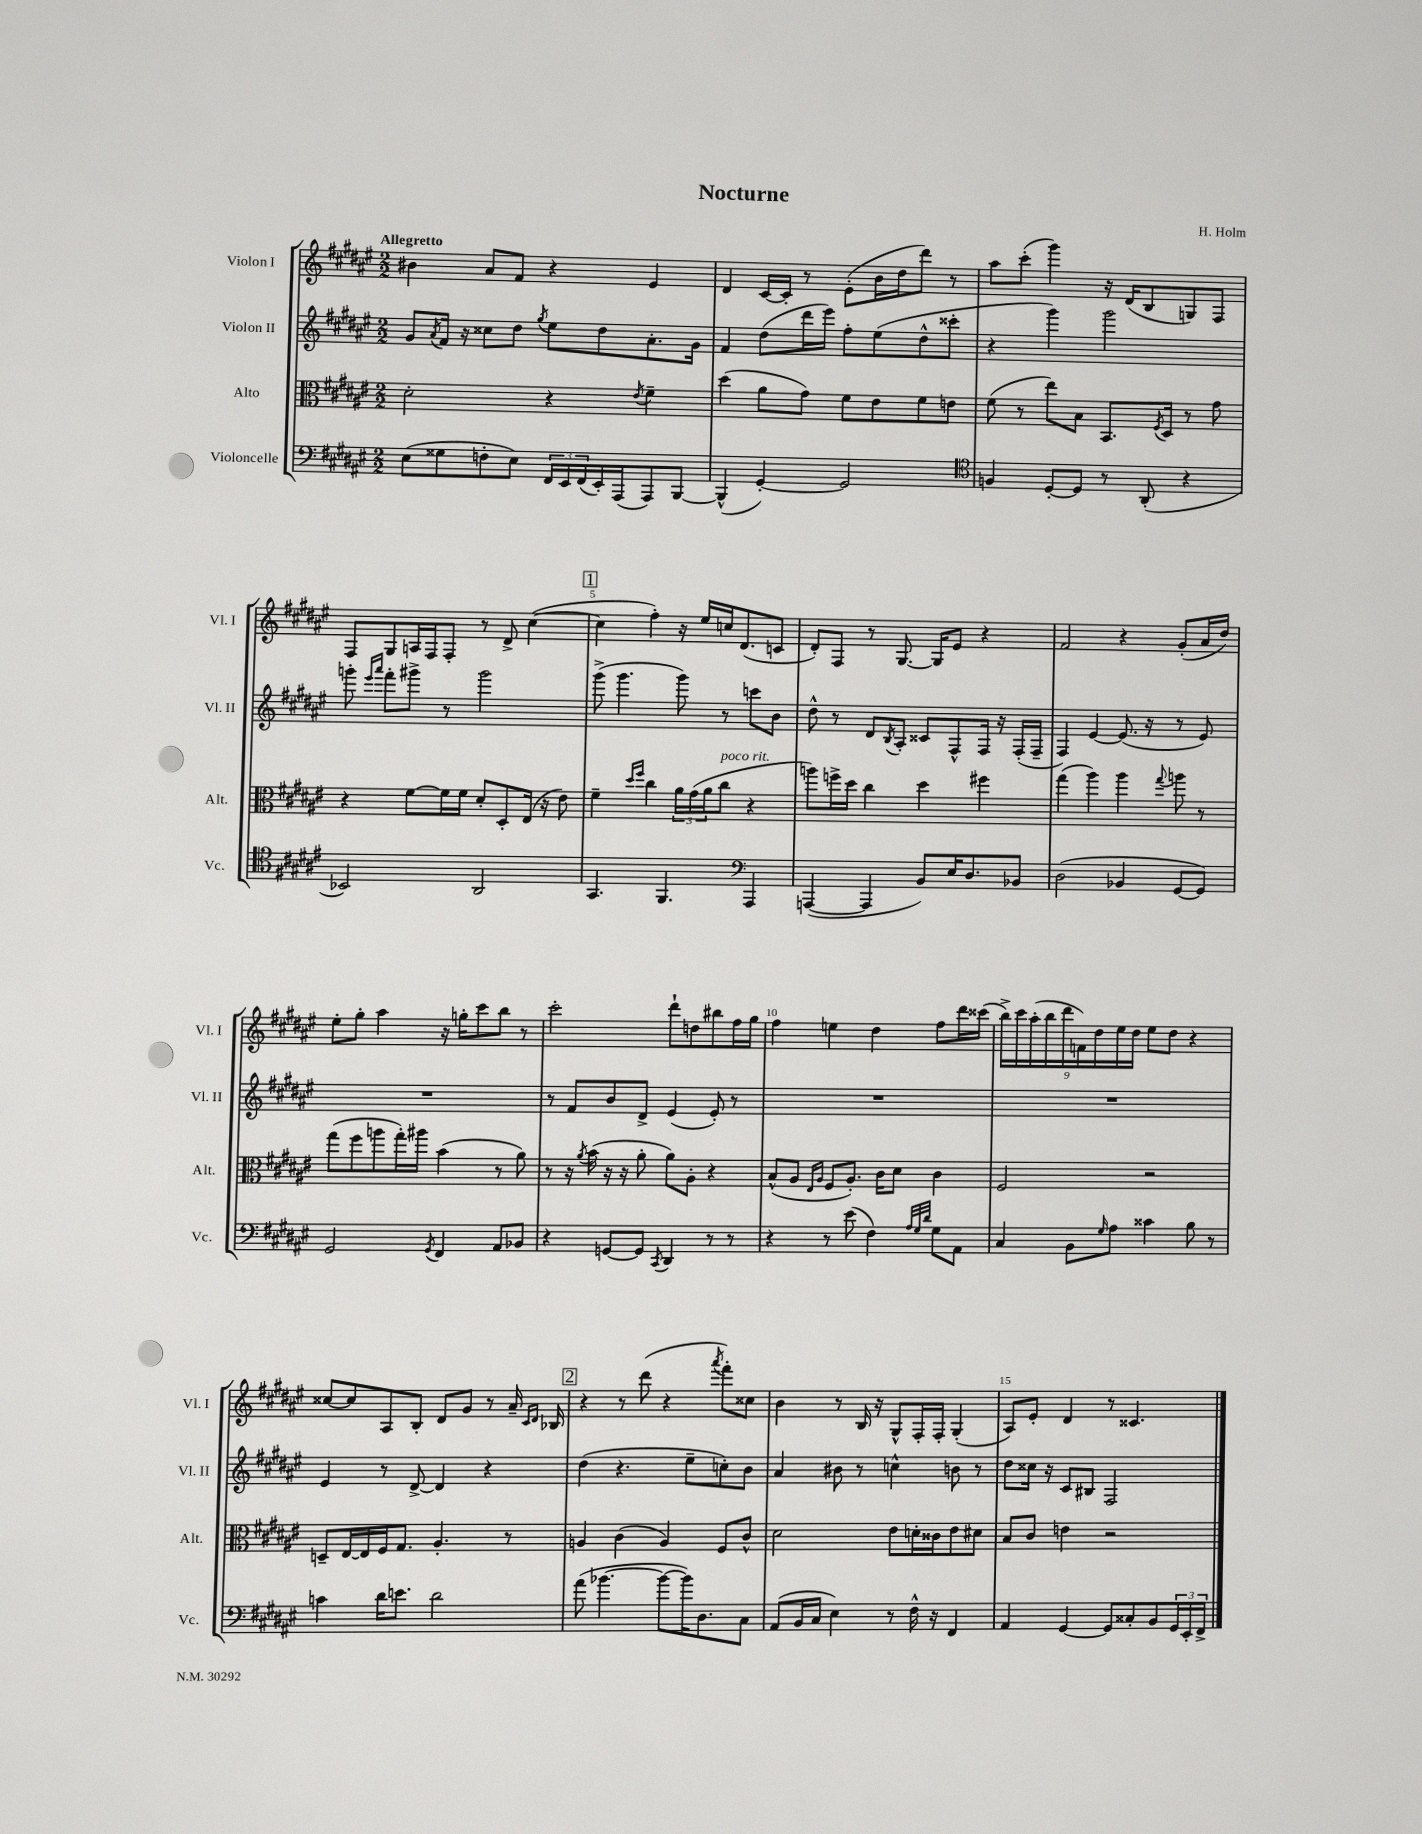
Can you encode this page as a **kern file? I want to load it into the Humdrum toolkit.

**kern	**kern	**kern	**kern
*staff4	*staff3	*staff2	*staff1
*clefF4	*clefC3	*clefG2	*clefG2
*k[f#c#g#d#a#e#]	*k[f#c#g#d#a#e#]	*k[f#c#g#d#a#e#]	*k[f#c#g#d#a#e#]
*M2/2	*M2/2	*M2/2	*M2/2
(8E#	2d#'	8g#	4b#
.	.	8qa#	.
8G##	.	16f#	.
.	.	16r	.
8F'	.	8cc##	8a#
8E#)	.	8dd#	8f#
.	.	8qgg#	.
24FF#	4r	8ee#	4r
24EE#	.	.	.
(24FF#	.	.	.
16EE#')	.	8dd#	.
(16AAA#	.	.	.
.	8qe#	.	.
8AAA#)	4f#~	8.a#'	4e#
[8BBB	.	.	.
.	.	16g#	.
=	=	=	=
(4BBB^^]	(4dd#	4f#	4d#
[4GG#')	8a#	(8dd#	[16c#
.	.	.	16c#']
.	8g#)	16ddd#	8r
.	.	16eee#)	.
2GG#]	8f#	8ff#'	(8e#'
.	8e#	(8ee#	16b
.	.	.	16dd#
.	8f#	8dd#^^	8ddd#)
.	8e	8ccc##'	8r
=	=	=	=
*clefC4	*	*	*
4F	(8f#	4r	8aa#
.	8r	.	(8ccc#'
[8D#'	8ee#)	4ggg#)	4ggg#)
8D#]	8B	.	.
8r	8.BB	2ggg#	16r
.	.	.	(16d#
(8AA#'	.	.	8B
.	8qF#	.	.
.	16D#	.	.
4r	8r	.	8G)
.	8g#	.	8F#
=	=	=	=
2BB-)	4r	8ggg'	8F#
.	.	16qqeee#	.
.	.	16qqaaa#	.
.	.	8fff#'	8G#
.	[8f#	8ggg#^	16A
.	.	.	16F#
.	16f#]	8r	8F#'
.	16f#	.	.
2AA#	8d#'	2ggg#	8r
.	8D#'	.	8d#^
.	(16E#	.	([4cc#
.	16r	.	.
.	8e#)	.	.
=	=	=	=
4.GG#	4f#~	(8ggg#^	4cc#]
.	.	4.ggg#	.
.	16qqdd#	.	.
.	16qqff#	.	.
.	4cc#	.	4ff#')
4.FF#	.	.	.
.	24a#	8ggg#)	16r
.	(24g#	.	.
.	.	.	16ee#
.	24a#	.	.
.	8cc#	8r	16cc
.	.	.	(8.d#
*clefF4	*	*	*
4AAA#	4r	8ccc	.
.	.	8b	8c
=	=	=	=
([4AAA	8aa)	8dd#^^	8d#')
.	16ff^	8r	8F#
.	16dd#	.	.
4AAA]	4cc#	8d#	8r
.	.	8qB	.
.	.	8A#'	[8.G#
8BB)	4dd#	8c##	.
.	.	.	16G#]
16E#	.	8F#^^	8e#
8.D#	.	.	.
.	4ff#	16F#	4r
.	.	16r	.
8BB-	.	(16F#'	.
.	.	16F#~	.
=	=	=	=
(2D#	(4gg#	4F#)	2f#
.	4aa#)	[4e#	.
4BB-	4aa#	(8.e#]	4r
.	.	16r	.
.	8qqgg#	.	.
[8GG#	8aa	8r	(8g#'
8GG#])	8r	8e#)	16a#
.	.	.	16dd#)
=	=	=	=
2GG#	(8gg#	1r	8ee#'
.	8ff#	.	8gg#'
.	8aa	.	4aa#
.	16gg#')	.	.
.	16aa#	.	.
8qGG#	.	.	.
4FF#	(4b	.	16r
.	.	.	16gg'
.	.	.	8ccc#
8AA#	8r	.	8bb
8BB-	8a#)	.	8r
=	=	=	=
4r	8r	8r	2ccc#'
.	16r	8f#	.
.	8qa#	.	.
.	(16b	.	.
[8GG	16r	8b	.
.	16r	.	.
8GG]	8a#'	8d#^	.
8qCC#	.	.	.
4DD#	8a#)	(4e#	8ddd#`
.	8A#'	.	8dd
8r	4r	8e#')	8bb#
8r	.	8r	16ff#
.	.	.	16gg#
=	=	=	=
4r	(8B^^	1r	4ff#
.	8A#	.	.
.	16qqE#	.	.
.	16qqA#	.	.
8r	8F#	.	4ee
(8e#	8.A#')	.	.
4F#)	.	.	4dd#
.	16c#	.	.
.	8d#	.	.
32qqA#	.	.	.
32qqG#	.	.	.
32qqd#	.	.	.
8G#	4c#	.	8ff#
8AA#	.	.	16ddd#
.	.	.	(16ccc##
=	=	=	=
4C#	2F#	1r	18bb^)
.	.	.	18ccc#
.	.	.	(18aa#'
.	.	.	18bb
.	.	.	18ddd#
8BB	.	.	.
.	.	.	18f)
.	.	.	18dd#
16qqG#	.	.	.
8A#	.	.	.
.	.	.	18ee#
.	.	.	18dd#
4c##	2r	.	8ee#
.	.	.	8dd#
8B	.	.	4r
8r	.	.	.
=	=	=	=
4c	8D~	4e#	[8cc##
.	[16E#	.	8cc##]
.	16E#]	.	.
16d#	16F#	8r	8A#
8.e	8.G#	.	.
.	.	[8d#^	8B'
2d#	4.A#'	4d#]	8d#
.	.	.	8g#
.	.	4r	8r
.	8r	.	16a#~
.	.	.	16qqc#
.	.	.	16qqd#
.	.	.	16B-
=	=	=	=
(8a#	4A	(4dd#	4r
[4.b-	.	.	.
.	(4c#	4.r	8r
.	.	.	(8ddd#
8b-_	4A)	.	4r
16b-])	.	8ee#~	.
8.D#	.	.	.
.	.	.	8qaaa#
.	8F#	8cc')	8fff#')
8C#	8c#^^	8b	8cc##
=	=	=	=
(8AA#	2d#	4a#	4b
16BB	.	.	.
16C#	.	.	.
4E#)	.	8b#	8r
.	.	8r	16B
.	.	.	16r
8r	8e#	4cc^^	8G#^^
16F#^^	16d'	.	16F#'
16r	16c##	.	16F#'
4FF#	8e#	8b	(4G#'
.	8d#	8r	.
=	=	=	=
4AA#	8B	8dd#	8A#)
.	8c#	16cc##	8e#'
.	.	16r	.
[4GG#	4e	8c#	4d#
.	.	8B#	.
8GG#]	2r	2F#	8r
8C##'	.	.	4.c##
8BB	.	.	.
24GG#	.	.	.
24EE#'	.	.	.
24FF#^	.	.	.
==	==	==	==
*-	*-	*-	*-
